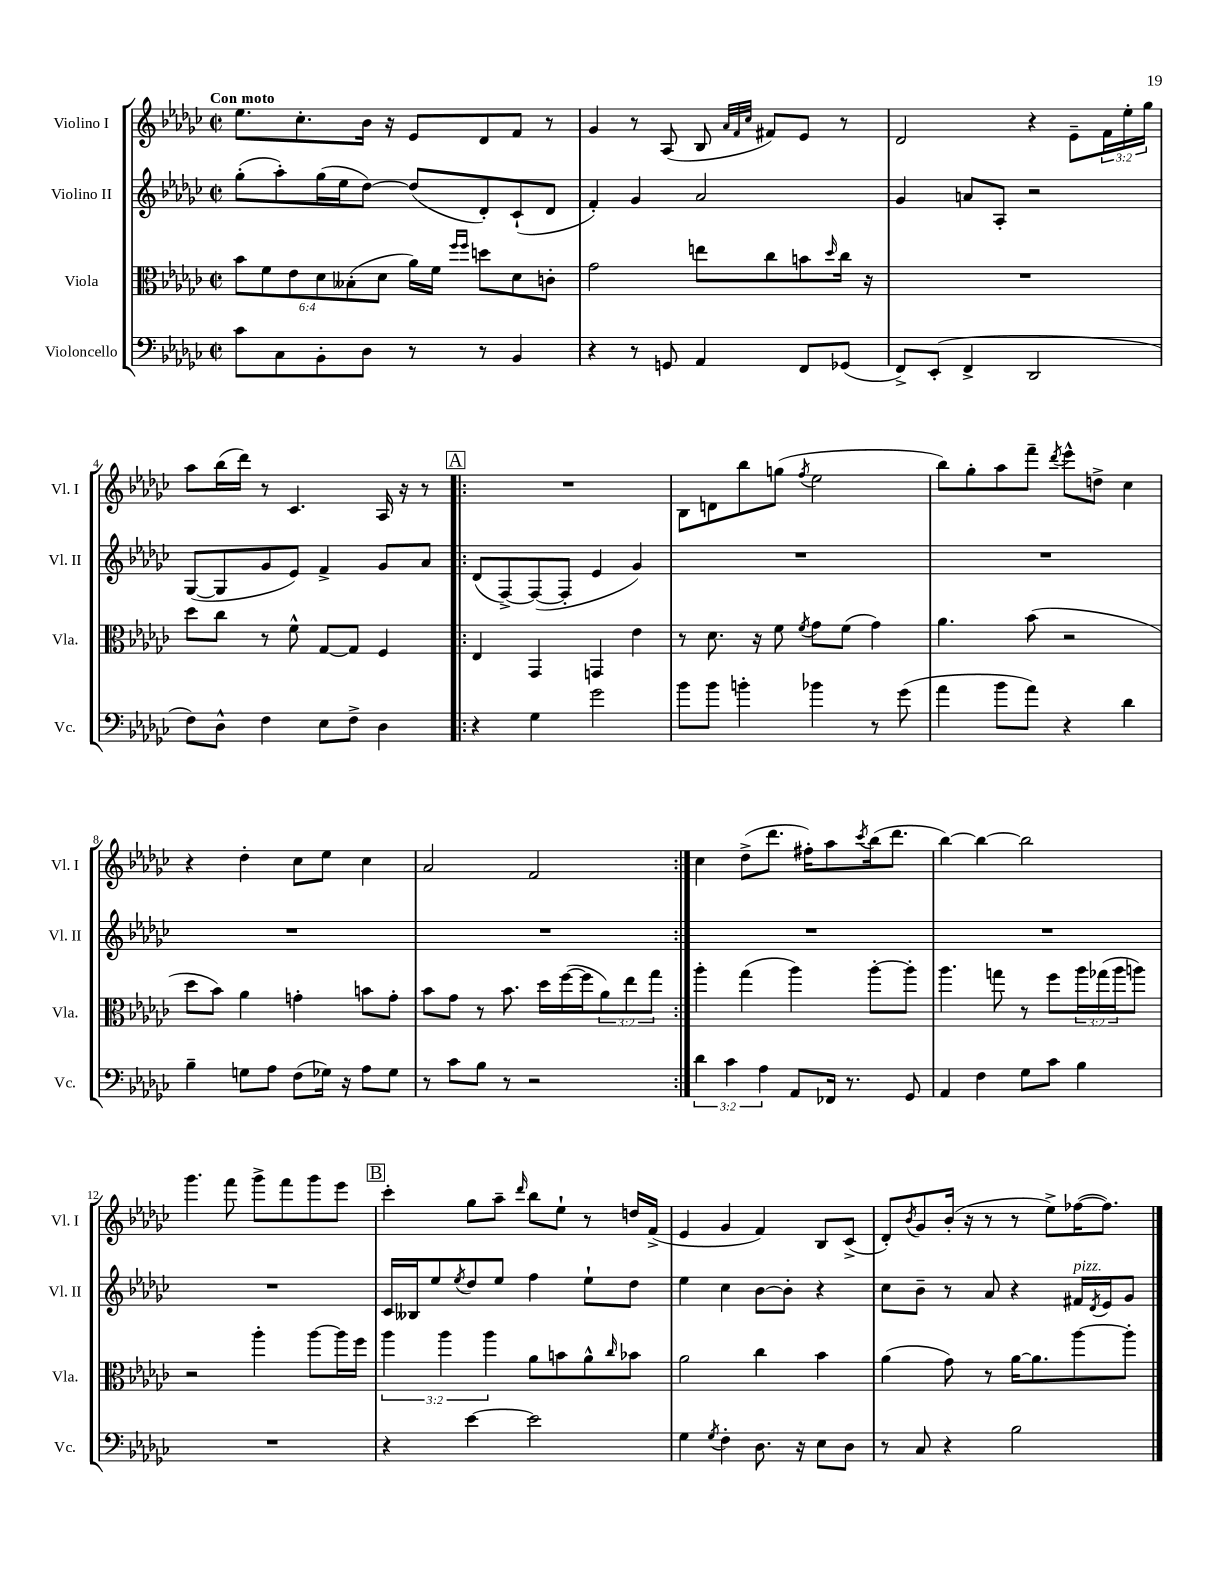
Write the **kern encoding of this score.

**kern	**kern	**kern	**kern
*staff4	*staff3	*staff2	*staff1
*clefF4	*clefC3	*clefG2	*clefG2
*k[b-e-a-d-g-c-]	*k[b-e-a-d-g-c-]	*k[b-e-a-d-g-c-]	*k[b-e-a-d-g-c-]
*M2/2	*M2/2	*M2/2	*M2/2
*met(c|)	*met(c|)	*met(c|)	*met(c|)
8c-\L	12b-\L	(8gg-'\L	8.ee-\L
.	12f\	.	.
8C-\	.	8aa-'\)	.
.	12e-\	.	.
.	.	.	8.cc-'\
8BB-'\	12d-\	(16gg-\L	.
.	.	16ee-\J	.
.	(12B--'\	.	.
8D-\J	.	[8dd-\J)	16b-\Jk
.	12d-\J	.	.
.	.	.	16r
8r	16a-\LL)	(8dd-/]L	8e-/L
.	16f\JJ	.	.
.	16qqff/LL	.	.
.	16qqff/JJ	.	.
8r	8dd\L	8d-'/)	8d-/
4BB-/	8d-\	(8c-`/	8f/J
.	8c'\J	8d-/J	8r
=	=	=	=
4r	2g-\	4f'/)	4g-/
8r	.	4g-/	8r
8GG/	.	.	(8A-/
4AA-/	8ee\L	2a-/	8B-/
.	.	.	32qqa-/LLL
.	.	.	32qqf/
.	.	.	32qqcc-/JJJ
.	8cc-\	.	8f#/L)
8FF/L	8b\	.	8e-/J
.	16qqdd-/	.	.
(8GG-/J	16cc-\Jk	.	8r
.	16r	.	.
=	=	=	=
8FF^/L)	1r	4g-/	2d-/
(8EE-'/J	.	.	.
4FF^/	.	8a/L	.
.	.	8A-'/J	.
2DD-/	.	2r	4r
.	.	.	8e-~\L
.	.	.	24f\L
.	.	.	24ee-'\
.	.	.	24gg-\JJ
=	=	=	=
8F\L)	8dd-\L	([8G-/L	8aa-\L
8D-^^\J	8cc-\J	8G-/]	(16bb-\L
.	.	.	16ddd-\JJ)
4F\	8r	8g-/	8r
.	8f^^\	8e-/J)	4.c-/
8E-\L	[8G-/L	4f^/	.
8F^\J	8G-/]J	.	.
4D-\	4F/	8g-/L	16A-/
.	.	.	16r
.	.	8a-/J	8r
=!|:	=!|:	=!|:	=!|:
4r	4E-/	(8d-/L	1r
.	.	[8F^/)	.
4G-\	4GG-/	(8F/_	.
.	.	8F'/]J	.
2g-\	4GG/	4e-/	.
.	4e-\	4g-/)	.
=	=	=	=
8b-\L	8r	1r	8B-\L
8b-\J	8.d-\	.	8d\
4b'\	.	.	8bb-\
.	16r	.	.
.	8f\	.	(8gg\J
.	8qf/	.	8qff/
4b-\	8g-\L	.	2ee-\
.	(8f\J	.	.
8r	4g-\)	.	.
(8g-\	.	.	.
=	=	=	=
4a-\	4.a-\	1r	8bb-\L)
.	.	.	8gg-'\
8b-\L	.	.	8aa-\
8a-\J)	(8b-\	.	8fff~\J
.	.	.	8qddd-/
4r	2r	.	8eee-^^\L
.	.	.	8dd^\J
4d-\	.	.	4cc-\
=	=	=	=
4B-~\	8dd-\L	1r	4r
.	8b-\J)	.	.
8G\L	4a-\	.	4dd-'\
8A-\J	.	.	.
(8F\L	4g'\	.	8cc-\L
16G-\Jk)	.	.	8ee-\J
16r	.	.	.
8A-\L	8b\L	.	4cc-\
8G-\J	8g'\J	.	.
=	=	=	=
8r	8b-\L	1r	2a-/
8c-\L	8g-\J	.	.
8B-\J	8r	.	.
8r	8.b-\	.	.
2r	.	.	2f/
.	16dd-\LL	.	.
.	([16ff\	.	.
.	16ff\]J	.	.
.	12a-\)	.	.
.	12ee-\	.	.
.	12gg-\J	.	.
=:|!	=:|!	=:|!	=:|!
6d-\	4aa-'\	1r	4cc-\
6c-\	.	.	.
.	(4gg-\	.	(8dd-^\L
6A-\	.	.	.
.	.	.	8.ddd-\J
8AA-/L	4aa-\)	.	.
.	.	.	16ff#'\LK)
16FF-/Jk	.	.	8aa-\
8.r	.	.	.
.	.	.	8qccc-/
.	[8aa-'\L	.	(16bb-\k
.	.	.	8.ddd-\J
8GG-/	8aa-'\]J	.	.
=	=	=	=
4AA-/	4.aa-\	1r	[4bb-\)
4F\	.	.	4bb-\_
.	8gg\	.	.
8G-\L	8r	.	2bb-\]
8c-\J	8ff\L	.	.
4B-\	24aa-\L	.	.
.	(24gg-\	.	.
.	24aa-\J	.	.
.	8aa\J)	.	.
=	=	=	=
1r	2r	1r	4.ggg-\
.	.	.	8fff\
.	4aa-'\	.	8ggg-^\L
.	.	.	8fff\
.	[8aa-\L	.	8ggg-\
.	16aa-\]L	.	8eee-\J
.	16ff\JJ	.	.
=	=	=	=
4r	6aa-\	16c-/LL	4ccc-'\
.	.	16B--/J	.
.	.	8ee-/	.
.	6aa-\	.	.
.	.	8qee-/	.
[4e-\	.	8dd-/	8gg-\L
.	6aa-\	.	.
.	.	8ee-/J	8aa-~\J
.	.	.	16qqddd-/
2e-\]	8a-\L	4ff\	8bb-\L
.	8b\	.	8ee-`\J
.	8a-^^\	8ee-`\L	8r
.	16qqcc-/	.	.
.	8b-\J	8dd-\J	16dd/LL
.	.	.	(16f^/JJ
=	=	=	=
4G-\	2a-\	4ee-\	4e-/
8qG-/	.	.	.
4F'\	.	4cc-\	4g-/
8.D-\	4cc-\	[8b-\L	4f/)
.	.	8b-'\]J	.
16r	.	.	.
8E-\L	4b-\	4r	8B-/L
8D-\J	.	.	(8c-^/J
=	=	=	=
8r	(4a-\	8cc-\L	8d-'/L)
.	.	.	8qb-/
8C-/	.	8b-~\J	8g-/
4r	8g-\)	8r	(16b-'/Jk
.	.	.	16r
.	8r	8a-/	8r
2B-\	[16a-\LK	4r	8r
.	8.a-\]	.	.
.	.	.	8ee-^\L)
.	[8aa-\	16f#/LL	([16ff-\K
.	.	8qd-/	.
.	.	16e-/J	8.ff-\]J)
.	8aa-'\]J	8g-/J	.
==	==	==	==
*-	*-	*-	*-
